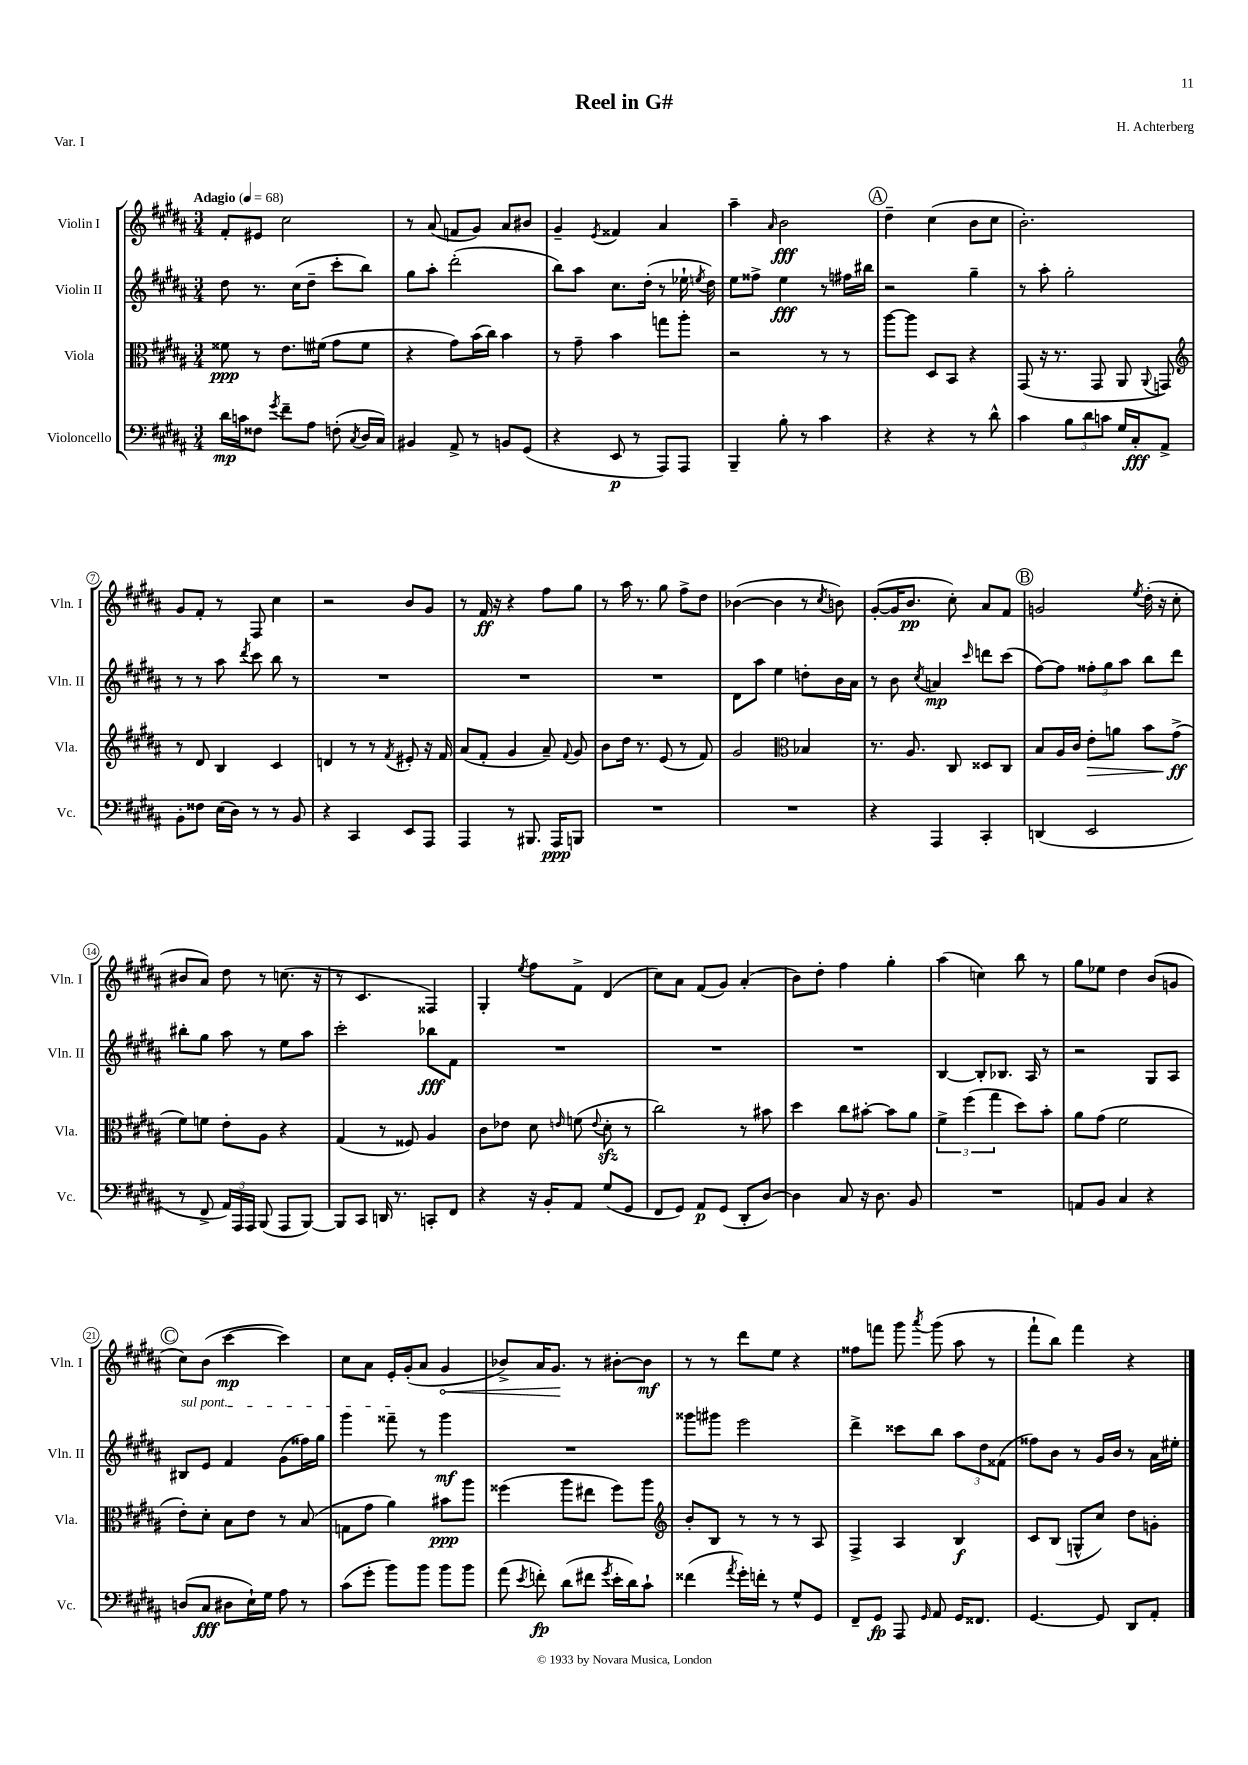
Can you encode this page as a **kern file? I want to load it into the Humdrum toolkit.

**kern	**kern	**kern	**kern
*staff4	*staff3	*staff2	*staff1
*clefF4	*clefC3	*clefG2	*clefG2
*k[f#c#g#d#a#]	*k[f#c#g#d#a#]	*k[f#c#g#d#a#]	*k[f#c#g#d#a#]
*M3/4	*M3/4	*M3/4	*M3/4
*MM68	*MM68	*MM68	*MM68
16d#\LL	8f##\	8dd#\	8f#'/L
16c\J	.	.	.
8F##\J	8r	8.r	8e#/J
8qg#/	.	.	.
8f#~\L	8.e\L	.	2cc#\
.	.	(16cc#\LK	.
8A#\J	.	8dd#~\J	.
.	(16f#\Jk	.	.
(8F'\	8g#\L	8ccc#'\L	.
8qC#/	.	.	.
16D#/LL	8f#\J	8bb\J)	.
16C#/JJ)	.	.	.
=	=	=	=
4BB#/	4r	8gg#\L	8r
.	.	8aa#'\J	(8a#/
8AA#^/	8g#\L)	(2ddd#'\	8f/L
8r	(16b\L	.	8g#/J)
.	16cc#\JJ)	.	.
8BB/L	4b\	.	8a#/L
(8GG#/J	.	.	8b#/J
=	=	=	=
4r	8r	8bb\L)	4g#~/
.	8g#~\	8aa#\J	.
.	.	.	8qe/
8EE/	4b\	8.cc#\L	4f##/
8r	.	.	.
.	.	(16dd#'\Jk	.
8AAA#/L)	8gg\L	8r	4a#/
8AAA#/J	8aa#'\J	16ee-`\	.
.	.	8qee/	.
.	.	16dd#\)	.
=	=	=	=
4BBB~/	2r	8ee\L	4aa#~\
.	.	8ff##^\J	.
.	.	.	16qqa#/
8B'\	.	4ee\	2b\
8r	.	.	.
4c#\	8r	8r	.
.	8r	16ff#\LL	.
.	.	16bb#\JJ	.
=	=	=	=
4r	[8aa#\L	2r	4dd#~\
.	8aa#\]J	.	.
4r	8D#/L	.	(4cc#\
.	8BB/J	.	.
8r	4r	4gg#~\	8b\L
8d#^^\	.	.	8cc#\J
=	=	=	=
4c#\	(8GG#/	8r	2.b'\)
.	16r	8aa#'\	.
.	8.r	.	.
12B\L	.	2gg#'\	.
12d#\	.	.	.
.	8GG#/	.	.
12c\J	.	.	.
16G#/LL	8AA#/	.	.
16C#'/J	.	.	.
.	8qqAA#/	.	.
8AA#^/J	8GG/)	.	.
=	=	=	=
*	*clefG2	*	*
8BB'\L	8r	8r	8g#/L
8F##\J	8d#/	8r	8f#'/J
(16E\LL	4B/	8aa#\	8r
16D#\JJ)	.	.	.
.	.	8qddd#/	.
8r	.	8ccc#\	8F#/
8r	4c#/	8bb\	4cc#\
8BB/	.	8r	.
=	=	=	=
4r	4d/	2.r	2r
4CC#/	8r	.	.
.	8r	.	.
.	8qf#/	.	.
8EE/L	8e#'/	.	8b/L
8AAA#/J	16r	.	8g#/J
.	16f#/	.	.
=	=	=	=
4AAA#/	(8a#/L	2.r	8r
.	8f#'/J	.	16f#/
.	.	.	16r
8r	4g#/	.	4r
8.BBB#/	.	.	.
.	8a#~/)	.	8ff#\L
16AAA#/LK	.	.	.
.	8qqf#/	.	.
8BBB/J	8g#/	.	8gg#\J
=	=	=	=
2.r	8b\L	2.r	8r
.	16dd#\Jk	.	16aa#\
.	8.r	.	8.r
.	(8e/	.	8gg#\
.	8r	.	8ff#^\L
.	8f#/)	.	8dd#\J
=	=	=	=
2.r	2g#/	8d#\L	([4b-\
.	.	8aa#\J	.
.	.	4ee\	4b-\]
*	*clefC3	*	*
.	4B-/	8dd'\L	8r
.	.	.	8qcc#/
.	.	16b\L	8b\)
.	.	16a#\JJ	.
=	=	=	=
4r	8.r	8r	([8g#'/L
.	.	8b\	16g#/]K
.	8.A#/	.	8.b/J
.	.	8qcc#/	.
4AAA#/	.	4a/	.
.	8C#/	.	8cc#'\)
.	.	16qqccc#/	.
4CC#'/	8D##/L	8ddd\L	8a#/L
.	8C#/J	(8ccc#\J	8f#/J
=	=	=	=
(4DD/	8B/L	[8ff#\L)	2g/
.	16A#/L	8ff#\]J	.
.	16c#/JJ	.	.
2EE/	8e'\L	12ff##'\L	.
.	.	12gg#\	.
.	8a\J	.	.
.	.	12aa#\J	.
.	.	.	8qee/
.	8b\L	8bb\L	(16dd#'\
.	.	.	16r
.	(8g#^\J	8ddd#\J	8cc#'\
=	=	=	=
8r	8f#\L)	8bb#'\L	8b#/L
8FF#^/	8f\J	8gg#\J	8a#/J)
24AA#/LL)	8e'\L	8aa#\	8dd#\
24AAA#/	.	.	.
24AAA#/JJ	.	.	.
(8BBB/	8A#\J	8r	8r
8AAA#/L	4r	8ee\L	(8.cc\
[8BBB/J)	.	8aa#\J	.
.	.	.	16r
=	=	=	=
8BBB/]L	(4G#/	2ccc#'\	8r
8CC#/J	.	.	4.c#/
16DD/	8r	.	.
8.r	.	.	.
.	8F##/)	.	.
8CC'/L	4A#/	8bb-\L	4F##/)
8FF#/J	.	8f#\J	.
=	=	=	=
4r	8c#\L	2.r	4G#'/
.	8e-\J	.	.
.	.	.	8qee/
16r	8d#\	.	8ff#\L
16BB'/LK	.	.	.
.	16qqe/	.	.
8AA#/J	(8f\	.	8f#^\J
.	8qqe/	.	.
(8G#/L	8d#'\	.	(4d#/
8GG#/J	8r	.	.
=	=	=	=
8FF#/L	2cc#\)	2.r	8cc#\L)
8GG#/J)	.	.	8a#\J
8AA#/L	.	.	(8f#/L
(8GG#/J	.	.	8g#/J)
8DD#'/L	8r	.	(4a#'/
[8D#/J)	8b#\	.	.
=	=	=	=
4D#\]	4dd#\	2.r	8b\L)
.	.	.	8dd#'\J
8C#/	8cc#\L	.	4ff#\
16r	[8b#'\J	.	.
8.D#\	.	.	.
.	8b#\]L	.	4gg#'\
8BB/	8a#\J	.	.
=	=	=	=
2.r	6f#^\	[4B/	(4aa#\
.	(6ff#\	.	.
.	.	8B'/]L	4cc\)
.	6gg#\	.	.
.	.	8.B-/J	.
.	8dd#\L)	.	8bb\
.	.	16A#/	.
.	8b'\J	8r	8r
=	=	=	=
8AA/L	8a#\L	2r	8gg#\L
8BB/J	(8g#\J	.	8ee-\J
4C#/	2f#\	.	4dd#\
4r	.	8G#/L	(8b/L
.	.	8A#/J	8g/J
=	=	=	=
(8D/L	8e'\L)	8B#/L	8cc#\L)
8C#/J	8d#'\J	8e/J	(8b\J
8D#\L	8B\L	4f#/	[4ccc#\
16E`\L)	8e\J	.	.
16G#\JJ	.	.	.
8A#\	8r	(8g#\L	4ccc#\])
8r	(8B/	16ff##\L)	.
.	.	16gg#\JJ	.
=	=	=	=
(8c#\L	8G\L	4ggg#\	8cc#\L
8g#'\J	8g#\J	.	8a#\J
8b\L)	4a#\)	8fff##~\	16e'/LL
.	.	.	(16g#'/J
8b\J	.	8r	8a#/J
8b\L	8b#\L	4ggg#\	4g#/
8b\J	8aa#\J	.	.
=	=	=	=
(8a#\	(4ff##\	2.r	8b-^/L)
8qe/	.	.	.
8f'\)	.	.	16a#/K
.	.	.	8.g#/J
(8d#\L	8aa#\L	.	.
8f#\J	8ee#\J	.	8r
8qg#/	.	.	.
16e'\LL	8ff##\L)	.	[8b#'\L
16d#\J)	.	.	.
8c#`\J	8aa#\J	.	8b#\]J
=	=	=	=
*	*clefG2	*	*
(4f##\	8b'/L	8ggg##\L	8r
.	8B/J	8ggg#\J	8r
8qa#/	.	.	.
16g#'\LL)	8r	2eee\	8ddd#\L
16f'\JJ	.	.	.
8r	8r	.	8ee\J
8G#^^/L	8r	.	4r
8GG#/J	8A#/	.	.
=	=	=	=
8FF#~/L	4F#^/	4ddd#^\	8ff##\L
8GG#/J	.	.	8fff\J
8AAA#/	4A#/	8ccc##\L	8ggg#\
16qqGG#/	.	.	8qaaa#/
8AA#/	.	8bb\J	(8ggg#\
16GG#/LK	4B/	12aa#\L	8aa#\
8.FF##/J	.	.	.
.	.	12dd#\	.
.	.	.	8r
.	.	(12f##\J	.
=	=	=	=
[4.GG#/	8c#/L	8ff##\L)	8fff#`\L
.	(8B/J	8b\J	8bb\J)
.	8G^^/L	8r	4fff#\
8GG#/]	8cc#/J)	16g#/LL	.
.	.	16b/JJ	.
8DD#/L	8dd#\L	8r	4r
8AA#'/J	8g'\J	16a#\LL	.
.	.	16ee#'\JJ	.
==	==	==	==
*-	*-	*-	*-
